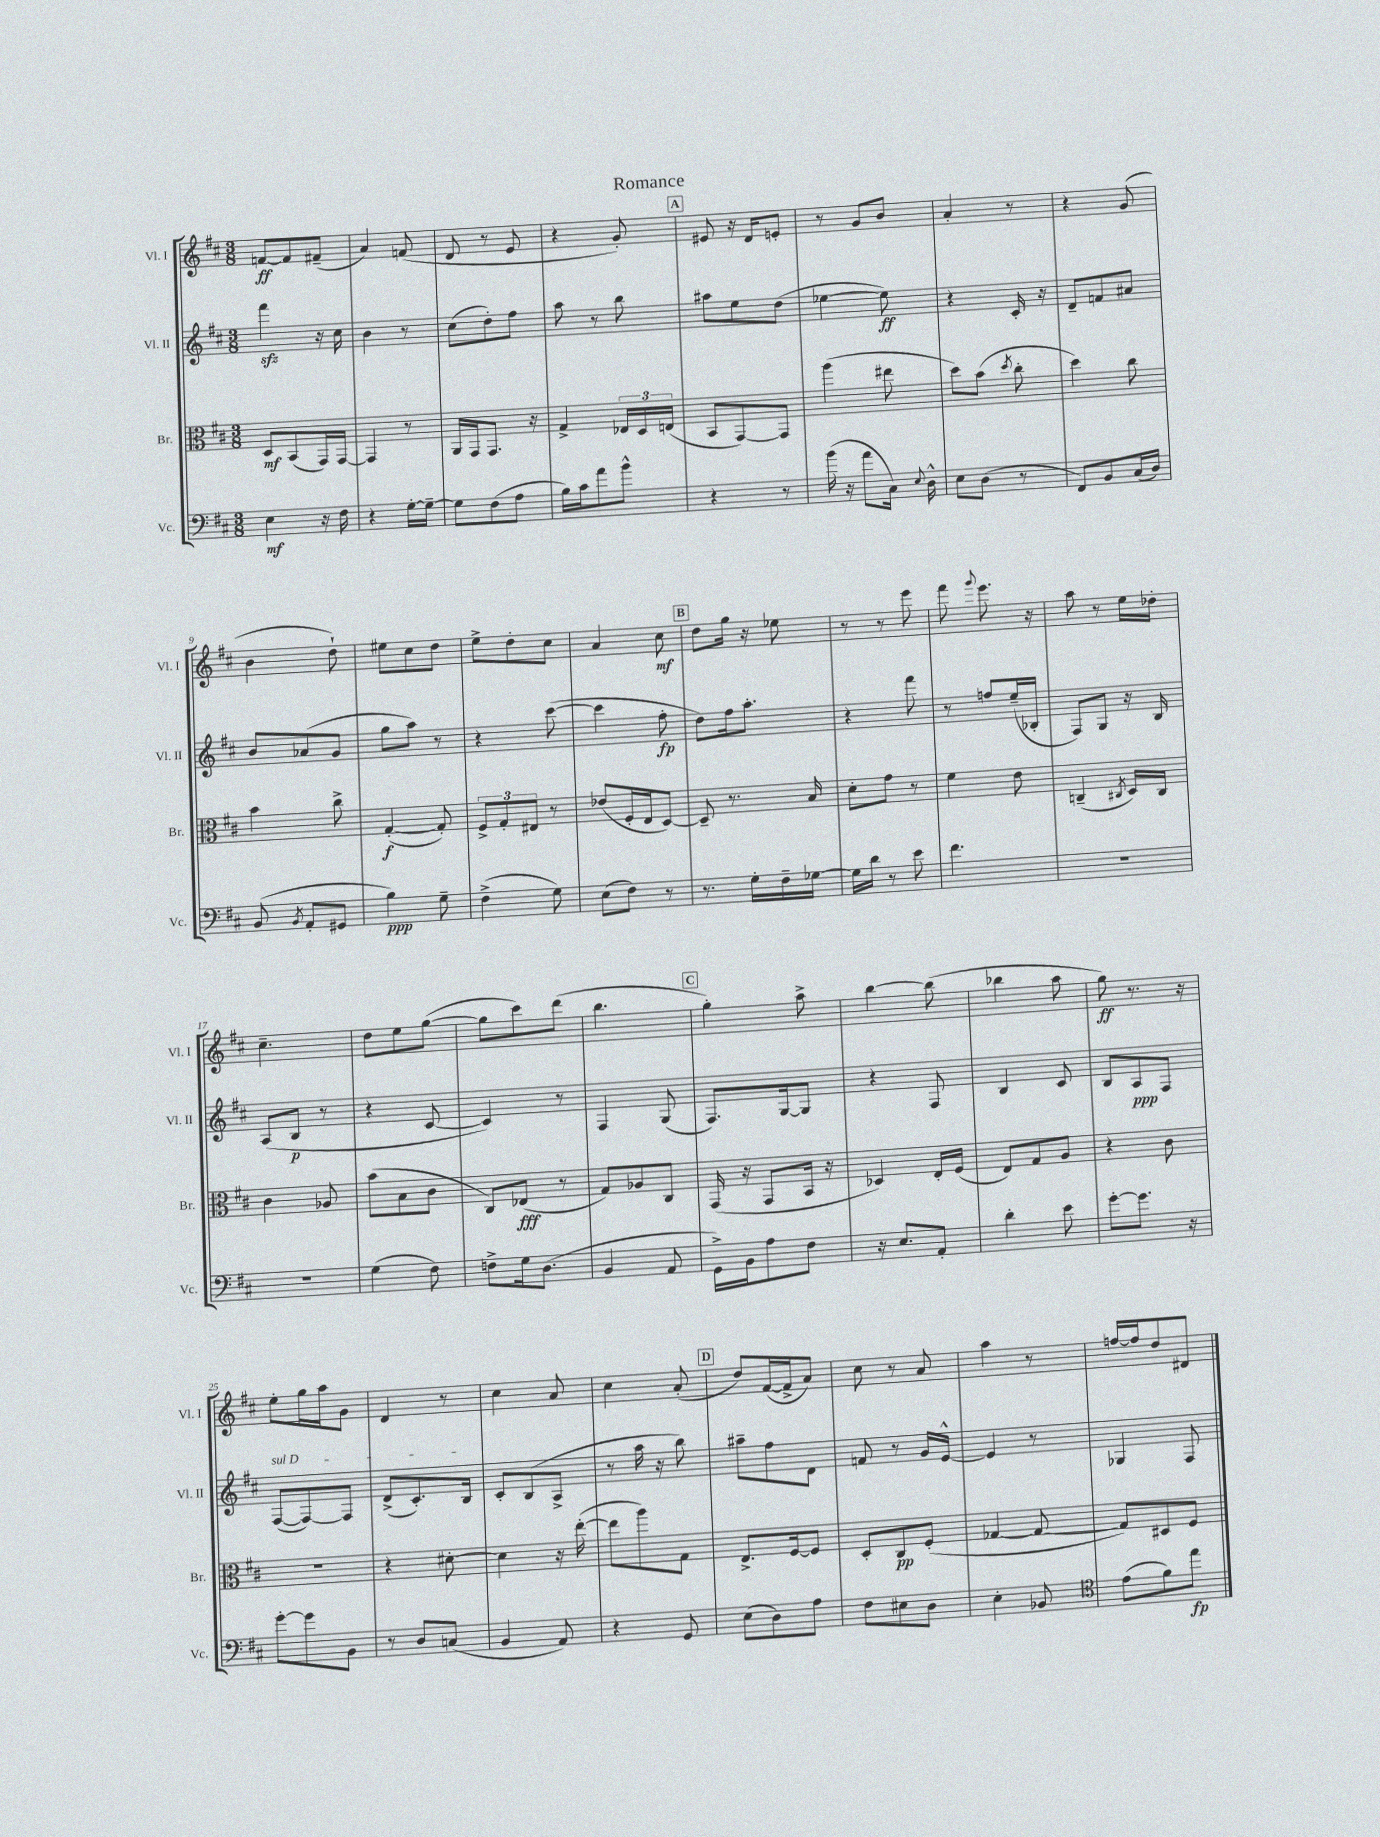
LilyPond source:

\header { title = "Romance" }
<<
\new StaffGroup <<
\new Staff = "s0" \with { instrumentName = "Vl. I" shortInstrumentName = "Vl. I" } {
    \clef treble \key d \major \numericTimeSignature \time 3/8
    \autoBeamOff f'8[~\ff f'8 fis'8]--( |
    a'4) f'8( |
    d'8 r8 e'8 |
    r4 g'8-.) |
    \mark \markup { \box "A" } eis'8 r16 d'16[ e'8]-. |
    r8 g'8[ b'8] |
    a'4-. r8 |
    r4 g'8( |
    b'4 d''8-!) |
    eis''8[ cis''8 d''8] |
    e''8[-> d''8-. cis''8] |
    a'4 cis''8\mf |
    \mark \markup { \box "B" } d''8[ g''16] r16 ees''8 |
    r8 r8 e'''8 |
    fis'''8 \appoggiatura { g'''8 } e'''8. r16 |
    a''8 r8 e''16[ des''16]-. |
    cis''4.-- |
    d''8[ e''8 g''8]~( |
    g''8[ cis'''8) d'''8]( |
    b''4. |
    \mark \markup { \box "C" } g''4-.) a''8-> |
    b''4~ b''8( |
    bes''4 a''8 |
    g''8\ff) r8. r16 |
    e''8[-. g''16 a''16 g'8] |
    d'4 r8 |
    cis''4 a'8 |
    cis''4 a'8-.( |
    \mark \markup { \box "D" } d''8[) fis'16~( fis'16-> a'8]) |
    cis''8 r8 a'8 |
    a''4 r8 |
    f''16[~ f''16 d''8 dis'8] \bar "|." |
}
\new Staff = "s1" \with { instrumentName = "Vl. II" shortInstrumentName = "Vl. II" } {
    \clef treble \key d \major \numericTimeSignature \time 3/8
    \autoBeamOff fis'''4\sfz r16 cis''16 |
    b'4 r8 |
    cis''8[( d''8-.) fis''8] |
    a''8 r8 b''8 |
    \mark \markup { \box "A" } ais''8[ e''8 d''8]( |
    ees''4~ ees''8\ff) |
    r4 cis'16-. r16 |
    d'8[-- f'8 ais'8] |
    b'8[ aes'8( g'8] |
    g''8[ a''8]) r8 |
    r4 cis'''8~( |
    cis'''4 fis''8-.\fp |
    \mark \markup { \box "B" } d''8[) fis''16 a''8.]-. |
    r4 fis'''8 |
    r8 f''8[ e''16--( bes16]-. |
    fis8[) g8] r16 b16 |
    a8[( b8]\p r8 |
    r4 cis'8~ |
    cis'4) r8 |
    fis4 g8( |
    \mark \markup { \box "C" } fis8.[) g16~ g8] |
    r4 fis8 |
    b4 cis'8 |
    b8[ a8\ppp fis8] |
    \once \override TextSpanner.bound-details.left.text = \markup { \italic "sul D" } fis8[~\startTextSpan( fis8~) fis8] |
    d'8[->( cis'8.-.) b16]\stopTextSpan |
    cis'8[-. b8( a8]-> |
    r8 a''16 r16 b''8) |
    \mark \markup { \box "D" } ais''8[-- fis''8 d'8] |
    f'8 r8 g'16[ e'16]~-^ |
    e'4 r8 |
    ges4 fis8 \bar "|." |
}
\new Staff = "s2" \with { instrumentName = "Br." shortInstrumentName = "Br." } {
    \clef alto \key d \major \numericTimeSignature \time 3/8
    \autoBeamOff d8[\mf b,8( g,16) g,16]~ |
    g,4 r8 |
    a,16[ g,16 g,8.] r16 |
    g4-> \tuplet 3/2 { ees16[ d16 e16]( } |
    \mark \markup { \box "A" } b,8[ g,8~) g,8] |
    a''4( eis''8 |
    d''8[) b'8]( \acciaccatura { d''8 } cis''8-. |
    d''4) cis''8 |
    b'4 cis''8-> |
    g4~-.\f( g8-.) |
    \tuplet 3/2 { fis8[-> g8-. eis8] } r8 |
    ees'8[( fis16-. e16 d8]~) |
    \mark \markup { \box "B" } d8-- r8. b16 |
    d'8[-. g'8] r8 |
    fis'4 e'8 |
    c4--( \acciaccatura { cis8 } d16[) cis16] |
    cis'4 aes8 |
    b'8[( b8 cis'8] |
    cis8[) ees8]\fff( r8 |
    g8[) aes8 cis8] |
    \mark \markup { \box "C" } g,16( r16 g,8[ b,16] r16 |
    des4) e16[-. fis16]( |
    e8[) g8 a8] |
    r4 cis'8 |
    R4. |
    r4 dis'8~-. |
    dis'4 r16 e''16~-.( |
    e''8[ a''8) g8] |
    \mark \markup { \box "D" } e8.[-> fis16~ fis8] |
    d8[-. cis8\pp fis8]-.( |
    ges4~ ges8~ |
    ges8[) dis8 fis8] \bar "|." |
}
\new Staff = "s3" \with { instrumentName = "Vc." shortInstrumentName = "Vc." } {
    \clef bass \key d \major \numericTimeSignature \time 3/8
    \autoBeamOff e4\mf r16 fis16 |
    r4 g16[~-. g16]~-- |
    g8[ fis8( a8] |
    b16[) cis'16 a'8 b'8]-^ |
    \mark \markup { \box "A" } r4 r8 |
    b'16( r16 a'8[ cis16]) \appoggiatura { e8 } d16-^ |
    e8[ d8]( r8 |
    fis,8[) b,8 cis16( d16]) |
    b,8( \acciaccatura { b,8 } a,8[-. gis,8] |
    b4\ppp) g8-- |
    fis4->( g8) |
    e8[( fis8]) r8 |
    \mark \markup { \box "B" } r8. g16[-. fis16-- ges16]~ |
    ges16[ d'16] r8 e'8 |
    fis'4. |
    R4. |
    R4. |
    g4( fis8) |
    f8[-> g16 d8.]( |
    b,4 a,8 |
    \mark \markup { \box "C" } g,16[->) b,16 a8 fis8] |
    r16 e8.[ a,8]-. |
    d'4-. e'8 |
    g'8[~-. g'8.] r16 |
    g'8[~-. g'8 b,8] |
    r8 d8[ c8]( |
    b,4 a,8) |
    r4 g,8 |
    \mark \markup { \box "D" } e8[( d8) a8] |
    fis8[ eis8 d8] |
    e4-. bes,8 |
    \clef tenor e'8[( fis'8) e''8]\fp \bar "|." |
}
>>
>>
